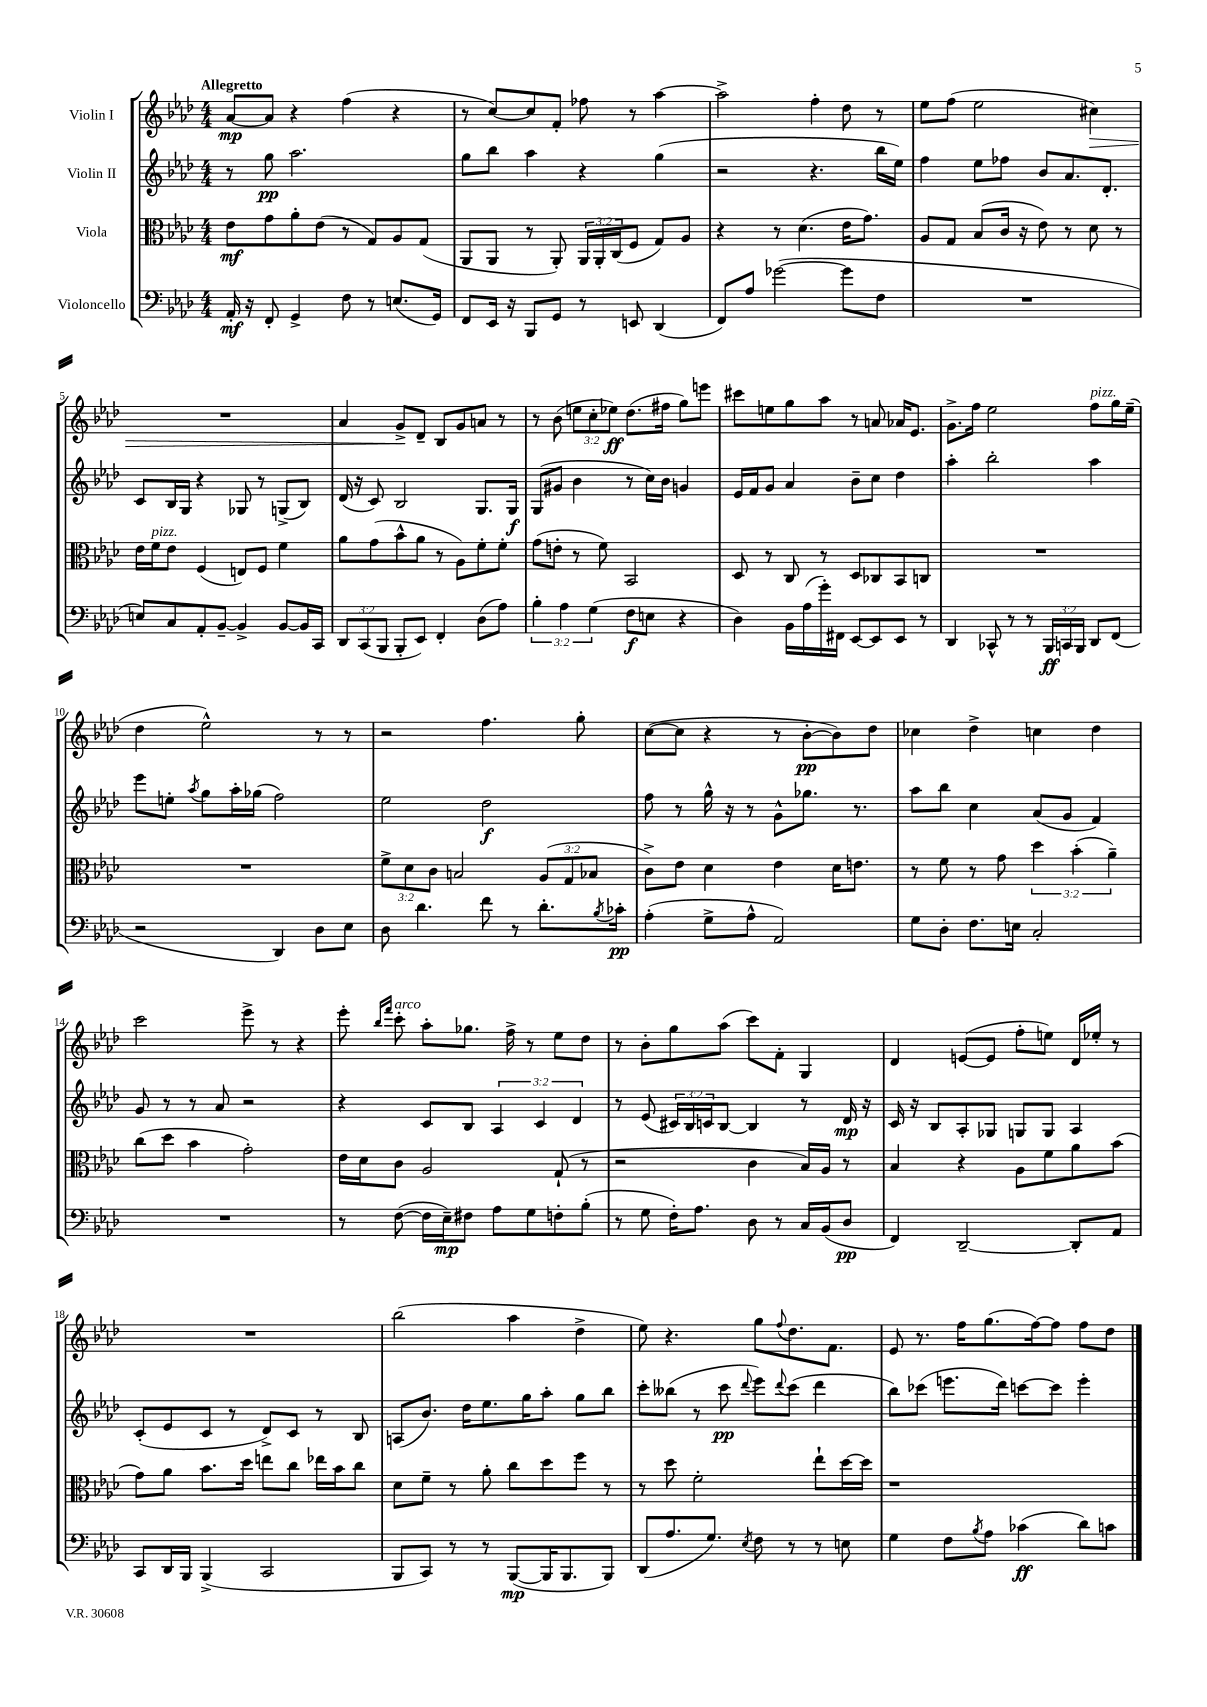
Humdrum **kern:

**kern	**kern	**kern	**kern
*staff4	*staff3	*staff2	*staff1
*clefF4	*clefC3	*clefG2	*clefG2
*k[b-e-a-d-]	*k[b-e-a-d-]	*k[b-e-a-d-]	*k[b-e-a-d-]
*M4/4	*M4/4	*M4/4	*M4/4
16AA-'	8e-	8r	[8a-
16r	.	.	.
8FF'	8g	8gg	8a-]
4GG^	8a-'	2.aa-	4r
.	(8e-	.	.
8F	8r	.	(4ff
8r	8G)	.	.
(8.E	8A-	.	4r
.	(8G	.	.
16GG)	.	.	.
=	=	=	=
8FF	8AA-	8gg	8r
16EE-	8AA-	8bb-	[8cc)
16r	.	.	.
8BBB-	8r	4aa-	8cc]
8GG	8AA-')	.	8f'
8r	24AA-	4r	8ff-
.	24AA-'	.	.
.	(24C	.	.
8EE	8F	.	8r
(4DD-	8G)	(4gg	[4aa-
.	8A-	.	.
=	=	=	=
8FF)	4r	2r	2aa-^]
8A-	.	.	.
([2g-	8r	.	.
.	(4.d-	.	.
.	.	4.r	4ff'
8g-]	16e-	.	8dd-
.	8.g)	.	.
8F	.	16bb-	8r
.	.	16ee-)	.
=	=	=	=
1r	8A-	4ff	8ee-
.	8G	.	(8ff
.	(8B-	8ee-	2ee-
.	16c	8ff-	.
.	16r	.	.
.	8e-)	8b-	.
.	8r	8.a-	.
.	8d-	.	4cc#)
.	.	8.d-'	.
.	8r	.	.
=	=	=	=
8E)	16e-	8c	1r
.	16f	.	.
8C	8e-	16B-	.
.	.	16G	.
8AA-'	(4F	4r	.
[8BB-~	.	.	.
4BB-^]	8E)	8G-	.
.	8F	8r	.
[8BB-	4f	(8G^	.
16BB-]	.	8B-)	.
16CC	.	.	.
=	=	=	=
12DD-	8a-	(16d-	4a-
.	.	16r	.
(12CC	.	.	.
.	(8g	8c)	.
12BBB-	.	.	.
8BBB-'	8b-^^	2B-	8g^
8EE-)	8a-	.	8d-~
4FF'	8r	.	8B-
.	8A-)	.	8g
(8D-	8f'	8.G	8a
8A-)	8f'	.	8r
.	.	16G	.
=	=	=	=
6B-'	(8g	(8G	8r
.	8e'	8g#	(8b-
6A-	.	.	.
.	8r	4b-	12ee
(6G	.	.	12cc'
.	8f)	.	.
.	.	.	12ee-)
8F	2BB-	8r	(8.dd-
8E	.	16cc)	.
.	.	16b-	16ff#
4r	.	4g	8gg)
.	.	.	8eee
=	=	=	=
4D-)	8D-	16e-	8ccc#
.	.	16f	.
.	8r	8g	8ee
16BB-	8C	4a-	8gg
(16A-	.	.	.
16g')	8r	.	8aa-
16FF#	.	.	.
[8EE-	8D-	8b-~	8r
8EE-]	8C-	8cc	8a
8EE-	8BB-	4dd-	16a-
.	.	.	8.e-
8r	8C	.	.
=	=	=	=
4DD-	1r	4aa-'	8.g^
.	.	.	16ff
8CC-^^	.	2bb-'	2ee-
8r	.	.	.
8r	.	.	.
24BBB-	.	.	.
24CC	.	.	.
24BBB-	.	.	.
8DD-	.	4aa-	8ff
(8FF	.	.	16gg
.	.	.	(16ee-~
=	=	=	=
2r	1r	8eee-	4dd-
.	.	8ee'	.
.	.	8qaa-	.
.	.	8gg	2ee-^^)
.	.	16aa-'	.
.	.	(16gg-	.
4DD-)	.	2ff)	.
8D-	.	.	8r
8E-	.	.	8r
=	=	=	=
8D-	12f^	2ee-	2r
.	12d-	.	.
4.d-	.	.	.
.	12c	.	.
.	2B	.	.
8f	.	2dd-	4.ff
8r	.	.	.
8.d-'	(12A-	.	.
.	12G	.	.
.	.	.	8gg'
.	12B-	.	.
8qB-	.	.	.
16c-'	.	.	.
=	=	=	=
(4A-'	8c^)	8ff	([8cc
.	8e-	8r	8cc]
8G^	4d-	16gg^^	4r
.	.	16r	.
8A-^^	.	8r	.
2AA-)	4e-	8g^^	8r
.	.	8.gg-	[8b-'
.	16d-	.	8b-])
.	8.e	8.r	.
.	.	.	8dd-
=	=	=	=
8G	8r	8aa-	4cc-
8D-'	8f	8bb-	.
8.F	8r	4cc	4dd-^
.	8g	.	.
16E	.	.	.
2C'	6dd-	(8a-	4cc
.	.	8g	.
.	(6b-'	.	.
.	.	4f)	4dd-
.	6a-~)	.	.
=	=	=	=
1r	(8cc	8g	2ccc
.	8dd-	8r	.
.	4b-	8r	.
.	.	8a-	.
.	2g')	2r	8eee-^
.	.	.	8r
.	.	.	4r
=	=	=	=
8r	16e-	4r	8eee-'
.	16d-	.	.
.	.	.	16qqbb-
.	.	.	16qqfff
([8F	8c	.	8ccc'
16F]	2A-	8c	8aa-'
16E-~)	.	.	.
8F#	.	8B-	8.gg-
8A-	.	6A-	.
.	.	.	16ff^
8G	.	.	8r
.	.	6c	.
8F'	(8G`	.	8ee-
.	.	6d-	.
(8B-'	8r	.	8dd-
=	=	=	=
8r	2r	8r	8r
8G	.	(8e-	8b-'
16F')	.	24c#)	8gg
.	.	24B-	.
8.A-	.	.	.
.	.	24c	.
.	.	[8B-	(8aa-
8D-	4c	4B-]	8ccc)
8r	.	.	8f'
16C	16B-)	8r	4G
(16BB-	16A-	.	.
8D-	8r	16d-	.
.	.	16r	.
=	=	=	=
4FF)	4B-	16c	4d-
.	.	16r	.
.	.	8B-	.
[2DD-~	4r	8A-'	([8e
.	.	8G-	8e]
.	8A-	8G	8ff'
.	8f	8G	8ee)
8DD-']	8a-	4A-	16d-
.	.	.	16ee-'
8AA-	(8b-	.	8r
=	=	=	=
8CC	8g)	(8c'	1r
16DD-	8a-	8e-	.
16BBB-	.	.	.
(4BBB-^	8.b-	8c	.
.	.	8r	.
.	16dd-	.	.
2CC	8ee	8d-^)	.
.	8cc	8c	.
.	16ee-	8r	.
.	16b-	.	.
.	8cc	8B-	.
=	=	=	=
8BBB-	8d-	(8A	(2bb-
8CC)	8f~	8.b-)	.
8r	8r	.	.
.	.	16dd-	.
8r	8a-'	8.ee-	.
([8BBB-	8cc	.	4aa-
.	.	16gg	.
16BBB-]	8dd-	8aa-'	.
8.BBB-	.	.	.
.	8ff	8gg	4dd-^
8BBB-)	8r	8bb-	.
=	=	=	=
(8DD-	8r	8ccc'	8ee-)
8.A-	8dd-	(8bb--	4.r
.	2f'	8r	.
8.G)	.	.	.
.	.	8ccc	.
8qE-	.	8qqddd-	.
8F	.	8eee-)	8gg
.	.	8qqddd-	8qqff
8r	.	(8ccc	8.dd-
8r	8ee-`	4ddd-	.
.	.	.	8.f
8E	[16dd-	.	.
.	16dd-]	.	.
=	=	=	=
4G	1r	8bb-)	8e-
.	.	(8ccc-	8.r
8F	.	8.eee	.
.	.	.	16ff
8qB-	.	.	.
8A-	.	.	(8.gg
.	.	16ddd-)	.
(4c-	.	[8ccc	.
.	.	.	[16ff)
.	.	8ccc]	8ff]
8d-)	.	4eee'	8ff
8c	.	.	8dd-
==	==	==	==
*-	*-	*-	*-
